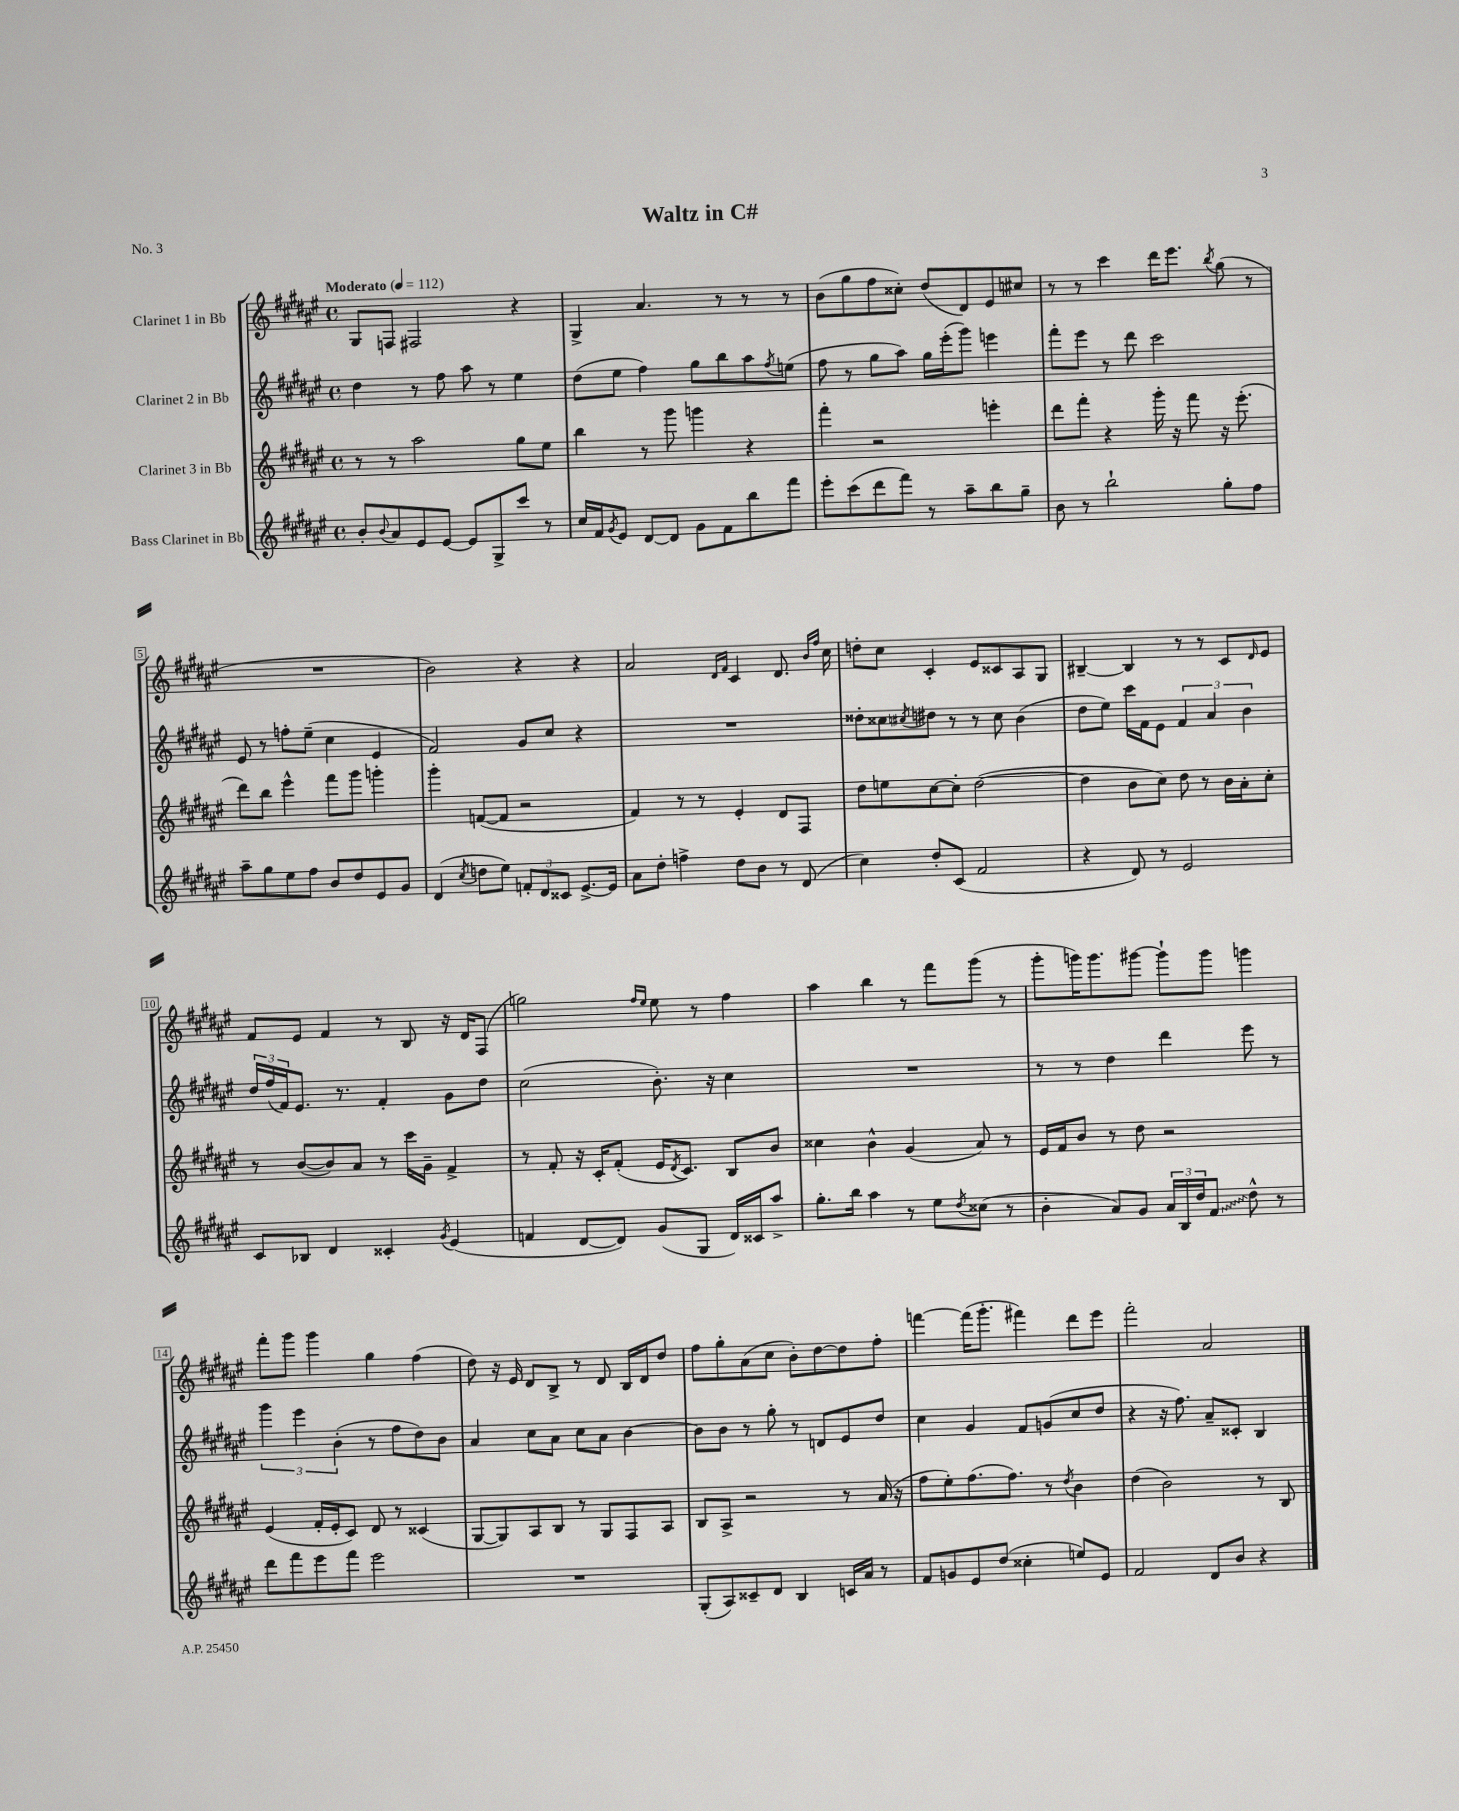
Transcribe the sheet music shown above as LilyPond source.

\header { title = "Waltz in C#" piece = "No. 3" }
<<
\new StaffGroup <<
\new Staff = "s0" \with { instrumentName = "Clarinet 1 in Bb" } {
    \clef treble \key fis \major \defaultTimeSignature \time 4/4 \tempo "Moderato" 4 = 112
    gis8 f8 fis2 r4 |
    gis4-> ais'4. r8 r8 r8 |
    b'8( gis''8 fis''8 cisis''8-.) dis''8( dis'8) eis'8 cis''8 |
    r8 r8 cis'''4 dis'''16 eis'''8. \acciaccatura { b''8 } gis''8( r8 |
    R1 |
    b'2) r4 r4 |
    ais'2 \grace { dis'16 fis'16 } cis'4 dis'8. \grace { b'16 fis''16 } cis''16 |
    d''8-. cis''8 cis'4-. eis'8 cisis'8 ais8 gis8 |
    bis4~-- bis4 r8 r8 cis'8 \grace { dis'16 } eis'8 |
    fis'8 eis'8 fis'4 r8 b8 r16 dis'16 fis8( |
    g''2) \grace { fis''16 eis''16 } eis''8 r8 fis''4 |
    ais''4 b''4 r8 fis'''8 gis'''8( r8 |
    gis'''8-. g'''16) g'''8. gis'''8~ gis'''8-! gis'''8 g'''4 |
    fis'''8-. gis'''8 gis'''4 gis''4 fis''4( |
    dis''8) r16 eis'16 dis'8 b8-> r8 dis'8 b16 dis'16 dis''8 |
    fis''8 gis''8-. ais'8( cis''8 b'8-.) dis''8~ dis''8 fis''8-. |
    f'''4~ f'''16( gis'''8.-. fis'''4) dis'''8 eis'''8 |
    fis'''2-. ais'2 \bar "|." |
}
\new Staff = "s1" \with { instrumentName = "Clarinet 2 in Bb" } {
    \clef treble \key fis \major \defaultTimeSignature \time 4/4
    dis''4 r8 fis''8 ais''8 r8 eis''4 |
    dis''8( eis''8 fis''4) gis''8 b''8 ais''8 \acciaccatura { fis''8 } e''8( |
    fis''8 r8 gis''8 ais''8) gis''16 eis'''16-.( gis'''8) e'''4 |
    fis'''8-. eis'''8 r8 dis'''8 cis'''2 |
    eis'8 r8 f''8-. eis''8--( cis''4 eis'4 |
    fis'2) gis'8 cis''8 r4 |
    R1 |
    disis''8-. cisis''8 \acciaccatura { cis''8 } dis''8 r8 r8 cis''8 b'4( |
    dis''8 eis''8) cis'''16 fis'16 eis'8 \tuplet 3/2 { fis'4 ais'4 b'4 } |
    \tuplet 3/2 { dis''16 fis''16( fis'16) } eis'8. r8. fis'4-. gis'8 dis''8 |
    cis''2( b'8.-.) r16 cis''4 |
    R1 |
    r8 r8 dis''4 dis'''4 eis'''8 r8 |
    \tuplet 3/2 { gis'''4 eis'''4 b'4-.( } r8 fis''8 dis''8) b'8 |
    ais'4 cis''8 ais'8 cis''8 ais'8 b'4~ |
    b'8 b'8 r8 gis''8-. r8 d'8 eis'8 dis''8 |
    cis''4 gis'4 fis'8 g'8( cis''8 dis''8 |
    r4 r16 fis''8.) ais'8-- cisis'8-. b4 \bar "|." |
}
\new Staff = "s2" \with { instrumentName = "Clarinet 3 in Bb" } {
    \clef treble \key fis \major \defaultTimeSignature \time 4/4
    r8 r8 ais''2 gis''8 eis''8 |
    b''4 r8 gis'''8 g'''4 r4 |
    fis'''4-. r2 e'''4-. |
    dis'''8 fis'''8-. r4 gis'''16-. r16 fis'''8 r16 eis'''8.-.( |
    dis'''8) b''8 eis'''4-^ fis'''8 gis'''8 g'''4-. |
    gis'''4-. f'8~( f'8 r2 |
    fis'4) r8 r8 eis'4-. dis'8 fis8 |
    dis''8 e''8 cis''8~ cis''8-. dis''2~( |
    dis''4 b'8 cis''8) dis''8 r8 b'16 ais'16-. cis''8-. |
    r8 b'8~( b'8) ais'8 r8 cis'''16 gis'16-- fis'4-> |
    r8 fis'8-. r16 cis'16-. fis'8-.( eis'16 \acciaccatura { dis'8 } cis'8.) b8 b'8 |
    cisis''4 b'4-^ gis'4( ais'8) r8 |
    eis'16 fis'16 b'8 r8 dis''8 r2 |
    eis'4( fis'16-. eis'16-. cis'8) dis'8 r8 cisis'4( |
    gis8~ gis8) ais8 b8 r8 gis8 fis8 ais8 |
    b8 ais8-> r2 r8 ais'16( r16 |
    fis''8 eis''8-.) fis''8.( fis''8.) r8 \acciaccatura { dis''8 } b'4 |
    dis''4( b'2) r8 b8 \bar "|." |
}
\new Staff = "s3" \with { instrumentName = "Bass Clarinet in Bb" } {
    \clef treble \key fis \major \defaultTimeSignature \time 4/4
    b'8-. \appoggiatura { b'8 } ais'8 eis'8 eis'8~ eis'8 gis8-> cis'''8 r8 |
    cis''16 fis'16 \acciaccatura { gis'8 } eis'8 dis'8~ dis'8 gis'8 fis'8 b''8 fis'''8 |
    eis'''8-. cis'''8( dis'''8 fis'''8) r8 ais''8-- b''8 gis''8-- |
    b'8 r8 b''2-! gis''8-. fis''8 |
    ais''8-- gis''8 eis''8 fis''8 b'8 dis''8 eis'8 gis'8 |
    dis'4( \acciaccatura { cis''8 } d''8 eis''8) \tuplet 3/2 { f'8-. dis'8 cisis'8 } eis'8.~-> eis'16 |
    ais'8 dis''8-. f''4-> dis''8 b'8 r8 dis'8( |
    cis''4) dis''8-. cis'8( fis'2 |
    r4 dis'8) r8 eis'2 |
    cis'8 bes8 dis'4 cisis'4-. \acciaccatura { gis'8 } eis'4( |
    f'4 dis'8~ dis'8) gis'8( gis8 dis'16) cisis'16 ais''8-> |
    gis''8.-. b''16 ais''4 r8 eis''8 \acciaccatura { dis''8 } cisis''8( r8 |
    b'4-. ais'8) gis'8 \tuplet 3/2 { ais'16 b16 dis''16 } \once \override Glissando.style = #'zigzag fis'8\glissando dis''8-^ r8 |
    dis'''8 fis'''8 eis'''8 fis'''8 eis'''2 |
    R1 |
    gis8-.( ais8) cisis'8-- dis'8 b4 c'16 ais'16 r8 |
    fis'8 g'8 eis'8 dis''8( cisis''4-. e''8) eis'8 |
    fis'2 dis'8 b'8 r4 \bar "|." |
}
>>
>>
\layout { \context { \Score \override BarNumber.stencil = #(make-stencil-boxer 0.1 0.3 ly:text-interface::print) } }
